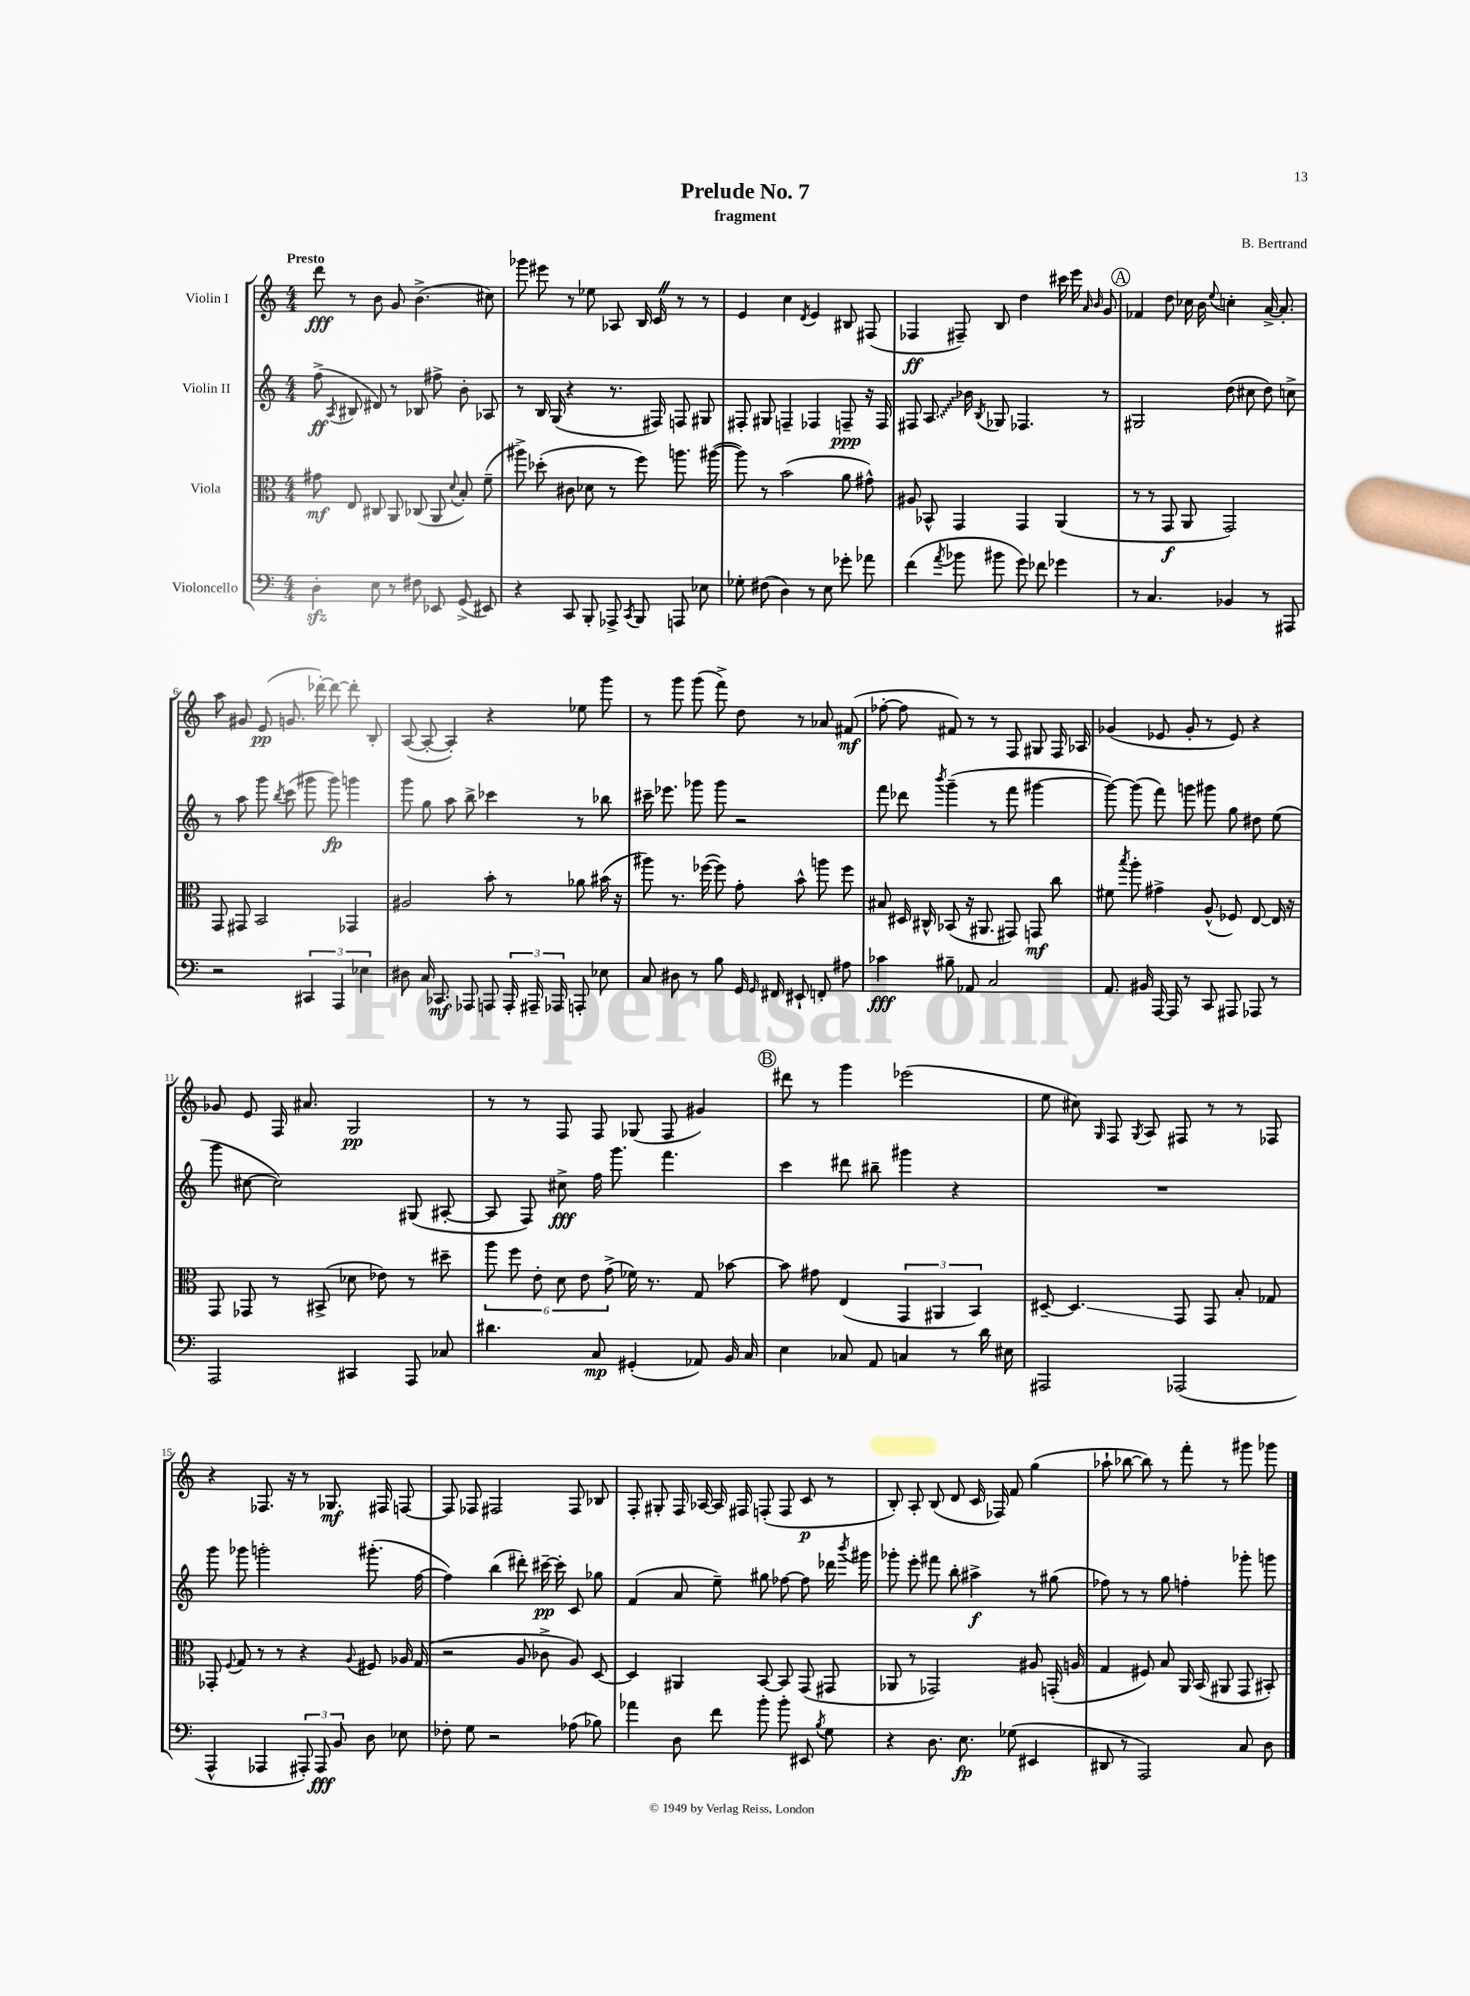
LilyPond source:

\header { title = "Prelude No. 7" composer = "B. Bertrand" subtitle = "fragment" }
<<
\new StaffGroup <<
\new Staff = "s0" \with { instrumentName = "Violin I" } {
    \clef treble \key c \major \numericTimeSignature \time 4/4 \tempo "Presto"
    \autoBeamOff d'''8\fff r8 b'8 g'8 b'4.->( cis''8) |
    ges'''8 eis'''8 r8 ees''8 aes8 b16 c'16 \once \override BreathingSign.text = \markup { \musicglyph "scripts.caesura.straight" } \breathe r8 r8 |
    e'4 c''4 \acciaccatura { d'8 } e'4 bis8 fis8( |
    fes4\ff fis8--) b8 d''4 cis'''16 e'''16 \grace { a'16 b'16 } g'8 |
    \mark \markup { \circle "A" } fes'4 d''8 ces''16 b'16 \appoggiatura { e''8 } c''4-. a'16~-> a'8.-. |
    a''8 gis'8 e'8\pp( g'8. des'''16~-.) des'''8~ des'''8-. b8-. |
    a8~( a8~-. a4-.) r4 ees''8 g'''8 |
    r8 g'''8 g'''8( f'''8->) d''8 r8 aes'8 fis'8\mf( |
    fes''8~-. fes''8 fis'8) r8 r8 f8 gis8 f16 aes16 |
    ges'4( ees'8 ges'8-. r8 ees'8) r4 |
    ges'8 e'8 f16 ais'8. g2\pp |
    r8 r8 f8 f8 ges8( f8 gis'4) |
    \mark \markup { \circle "B" } dis'''8 r8 g'''4 ees'''2( |
    e''8 cis''8) \grace { g16 } f8 \acciaccatura { g8 } a8 fis8 r8 r8 fes8 |
    r4 fes8. r16 r8 ges8.\mf fis16 f8~ |
    f8 fes8 fis2 fis8 bes8 |
    f8-. gis8-. f16 aes16~ aes16 fis16 f8-.( f8 c'8\p r8 |
    b8-.) a8-. b8( d'8 c'16 fes16) f'8 g''4( |
    aes''8-! bes''8~ bes''8) r8 f'''8-. r8 gis'''8 ges'''8 \bar "|." |
}
\new Staff = "s1" \with { instrumentName = "Violin II" } {
    \clef treble \key c \major \numericTimeSignature \time 4/4
    \autoBeamOff f''8->\ff( \acciaccatura { a8 } bis8 dis'8) r8 bes8 fis''8-> b'8-. aes8 |
    r8 b16 g16( r4 r8. fis16) f8 gis8 |
    fis8-. gis8 f4-- fes4 f8--\ppp r16 f16 |
    fis8 \once \override Glissando.style = #'zigzag a8.\glissando bes'16 \acciaccatura { b8 } ges8 fes4. r8 |
    \mark \markup { \circle "A" } gis2 d''8( cis''8 d''8) c''8-> |
    r8 a''8 g'''8 \acciaccatura { b''8 } c'''8( gis'''8 gis'''8\fp) g'''4 |
    g'''8 g''8 a''8 b''8-> ces'''4 r8 bes''8 |
    cis'''16-- ees'''8. ges'''8 ges'''8 r2 |
    f'''8 des'''8 \acciaccatura { b'''8 } g'''4--( r8 f'''8 gis'''4~ |
    gis'''8~) gis'''8( f'''8) g'''8 gis'''8 g''8 dis''8 e''8( |
    g'''8 cis''8~ cis''2) gis8( ais8~-. |
    ais8 f8) cis''8->\fff f''16 g'''8. f'''4. |
    \mark \markup { \circle "B" } c'''4 dis'''8 bis''8-- gis'''4 r4 |
    R1 |
    g'''8 ges'''8 g'''2-. gis'''8.-.( f''16~ |
    f''4) b''4( dis'''8-.) cis'''16~--\pp cis'''16-. c'8 ges''8 |
    f'4( a'8 e''8--) gis''8 fes''8~ fes''8 des'''16 \acciaccatura { b'''8 } gis'''16 |
    ges'''8-. e'''8-. fis'''8 b''8-. ais''4->\f r8 gis''8( |
    fes''8) r8 r8 g''8 f''4-. ges'''8-. g'''8 \bar "|." |
}
\new Staff = "s2" \with { instrumentName = "Viola" } {
    \clef alto \key c \major \numericTimeSignature \time 4/4
    \autoBeamOff gis'8\mf e8 cis8 a,8 ces8( a,8 \appoggiatura { d'8 } b8-.) f'8--( |
    ais''8->) des''8-.( cis'8 des'8 r8 f''8) a''8. ais''16~( |
    ais''8) r8 b'2( a'8 gis'8-^) |
    ais8 bes,8-^ g,4 g,4 a,4( |
    \mark \markup { \circle "A" } r8 r8 g,8\f a,8 g,2) |
    g,8 gis,8 b,2 ges,4 |
    ais2 b'8-. r8 aes'8 bis'16( r16 |
    ais''8) r8. fes''16~( fes''8) g'8-. b'8-^ a''8 fes''8 |
    bis8 dis16 cis16-^ bes,8( r16 ais,8. gis,8) g,8\mf c''8 |
    fis'8 \acciaccatura { b''8 } a''8-. gis'4-> a8-^( fes8) e8~ e16 r16 |
    g,8 ges,8 r8 bis,8->( des'8 ees'8) r8 dis''8-- |
    \tuplet 6/4 { a''8 f''8 e'8-. d'8 e'8 g'8->( } fes'16) r8. g8 bes'8~ |
    \mark \markup { \circle "B" } bes'8 gis'8 e4( \tuplet 3/2 { g,4 ais,4 b,4) } |
    dis8~-- dis4.\glissando g,8 g,8 b8-. ges8 |
    ges,8-. \appoggiatura { f8 } g8 r8 r8 r4 \appoggiatura { a8 } fis8 aes16 g16( |
    r2 a8 ces'8-> a8) d8~ |
    d4 ais,4 b,8~ b,8 g,8( gis,8 |
    aes,8 r8 ges,2) ais8 g,16-.( a16 |
    g4 fis8) b8 a,16 b,16( ais,8 g,8 bis,8-.) \bar "|." |
}
\new Staff = "s3" \with { instrumentName = "Violoncello" } {
    \clef bass \key c \major \numericTimeSignature \time 4/4
    \autoBeamOff d4-.\sfz e8 r8 fis8 ees,8 g,8->( eis,8) |
    r4 c,8 b,,8-. aes,,8-> \acciaccatura { c,8 } b,,8 a,,8 ees8 |
    ges8-. fis8( d4) r8 e8 ges'8-. aes'8 |
    f'4( \acciaccatura { a'8 } bes'8 bis'8 g'8) fes'8 ges'4 |
    \mark \markup { \circle "A" } r8 c4. bes,4 r8 ais,,8 |
    r2 \tuplet 3/2 { cis,4 a,,4 ees4 } |
    dis8 c16 ces,8.\mf aes,,8 a,,8 \tuplet 3/2 { a,,16-. ais,,16-- aes,,16 } a,,8-. ees8 |
    c8 dis8 r8 b8 g,16 \grace { g,16 } fis,16 eis,8-! f,8-. ais8 |
    ces'4\fff bis8-- aes,8 c2 |
    a,8. bis,16 a,,16~ a,,16 r8 c,8 ais,,8 aes,,8 r8 |
    a,,2 cis,4 a,,8 ces8 |
    dis'4. c8\mp gis,4-.( aes,8) b,16 c16 |
    \mark \markup { \circle "B" } e4 ces8 a,8 c4 r8 d'16 eis16 |
    ais,,2 aes,,2( |
    a,,4-^ aes,,4 \tuplet 3/2 { ais,,8-.) ais,,8\fff b,8 } d8 ees8 |
    fes8-. g8 r2 aes8( bes8) |
    aes'4 d8 f'8 b'8-. b'8-. eis,8 \acciaccatura { b8 } g8 |
    r4 d8. e8.\fp ges8( eis,4 |
    dis,8 r8 a,,2) c8 d8 \bar "|." |
}
>>
>>
